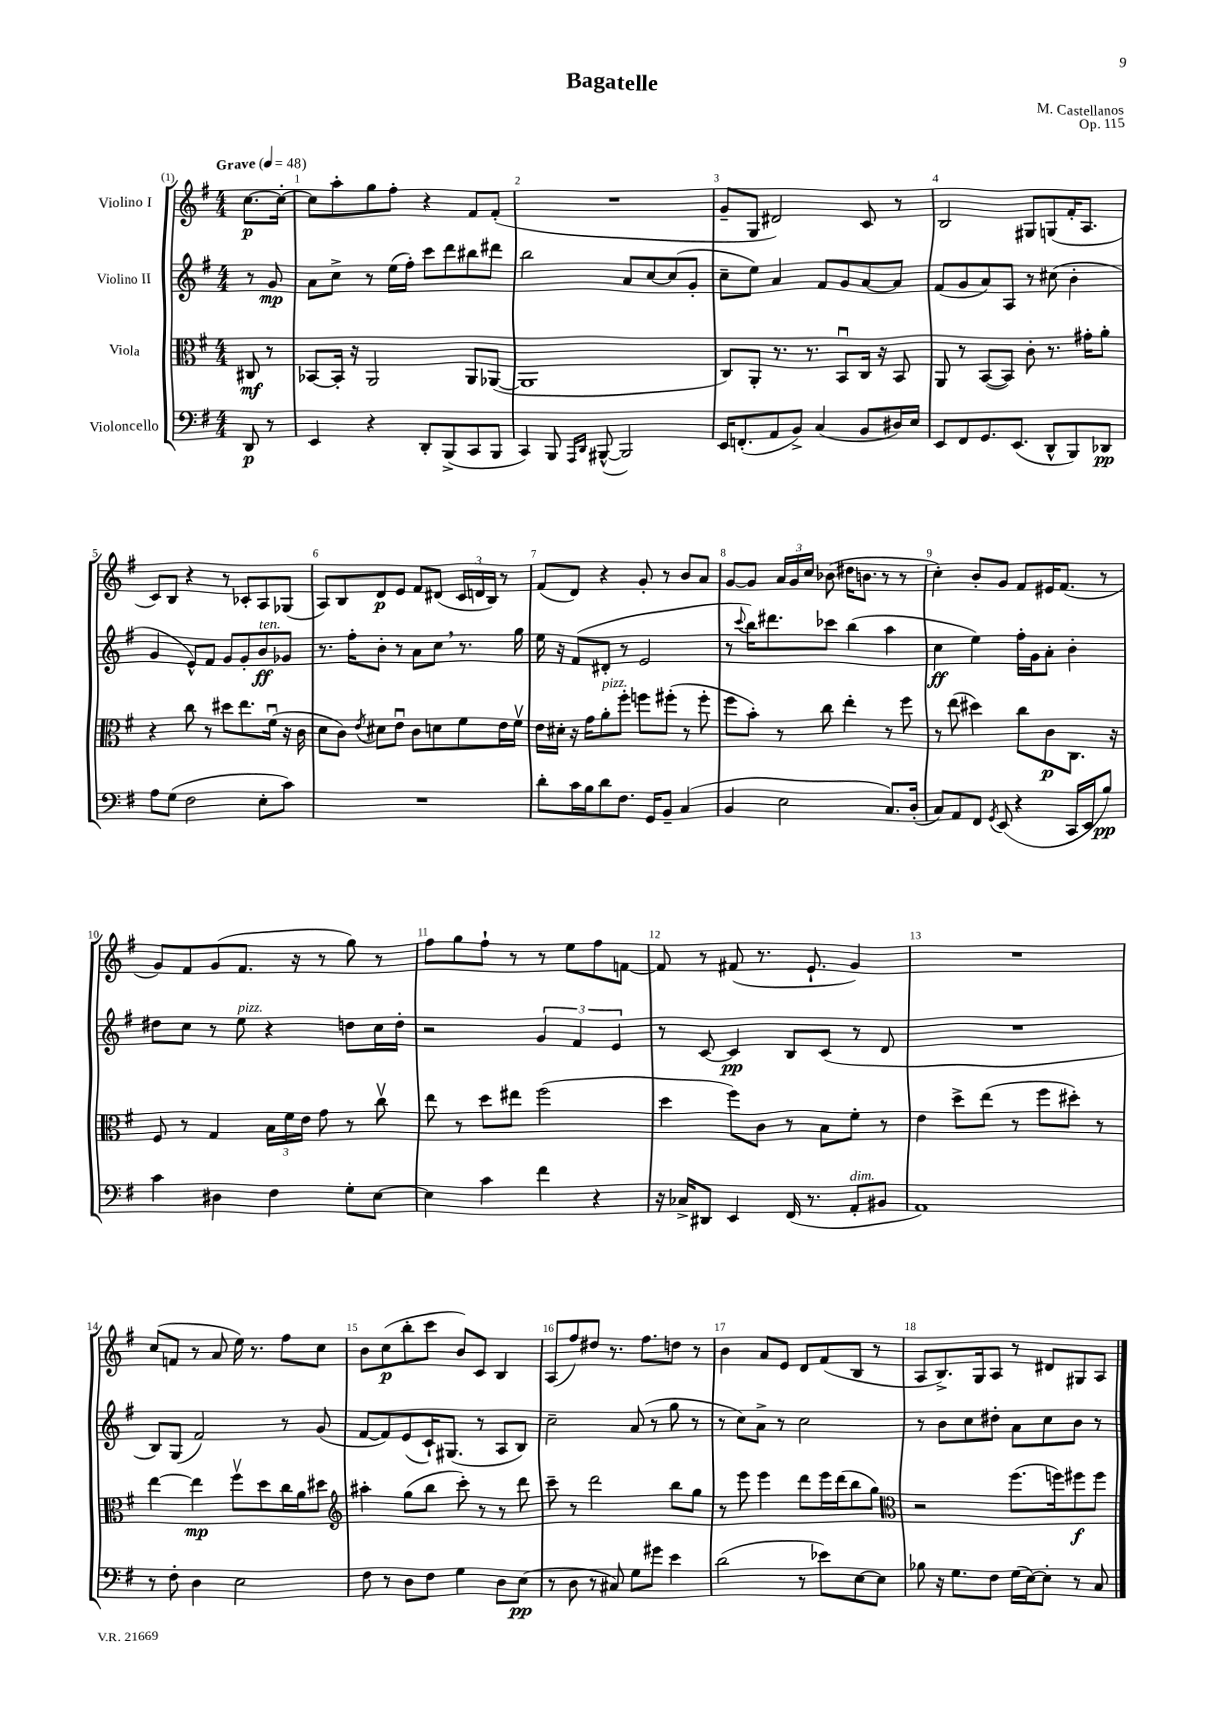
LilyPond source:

\header { title = "Bagatelle" composer = "M. Castellanos" opus = "Op. 115" }
<<
\new StaffGroup <<
\new Staff = "s0" \with { instrumentName = "Violino I" } {
    \clef treble \key g \major \numericTimeSignature \time 4/4 \partial 4 \tempo "Grave" 4 = 48
    \autoBeamOff c''8.[~\p c''16]~-. |
    c''8[ a''8-. g''8 fis''8]-. r4 fis'8[ fis'8]-.( |
    R1 |
    g'8[-- g8] dis'2) c'8 r8 |
    b2 gis8[ g8( fis'16-. a8.] |
    c'8[) b8] r4 r8 ces'8[-. a8 ges8]( |
    a8[) b8 d'8\p e'8] fis'8[ dis'8]( \tuplet 3/2 { c'16[ d'16 b16]) } r8 |
    fis'8[( d'8]) r4 g'8-. r8 b'8[ a'8] |
    g'8[~ g'8] \tuplet 3/2 { a'16[ g'16 c''16] } bes'8( dis''16[ b'8.] r8 r8 |
    c''4-.) b'8[-. g'8] fis'8[ eis'16 fis'8.]( r8 |
    g'8[) fis'8 g'8( fis'8.] r16 r8 g''8) r8 |
    fis''8[ g''8 fis''8]-! r8 r8 e''8[ fis''8 f'8]~ |
    f'8 r8 fis'8( r8. e'8.-! g'4) |
    R1 |
    c''8[( f'8] r8 a'8 e''16) r8. fis''8[ c''8] |
    b'8[ c''8\p( b''8-. c'''8] b'8[) c'8] b4 |
    a8[( fis''8) dis''8] r8. fis''8.[ d''8] r8 |
    b'4 a'8[ e'8] d'8[ fis'8( b8] r8 |
    a8[ b8.->) g16 a8] r8 dis'8[ gis8 a8] \bar "|." |
}
\new Staff = "s1" \with { instrumentName = "Violino II" } {
    \clef treble \key g \major \numericTimeSignature \time 4/4 \partial 4
    \autoBeamOff r8 g'8\mp |
    a'8[ c''8]-> r8 e''16[( fis''16]-.) c'''8[ d'''8 bis''8 dis'''8] |
    b''2 a'8[ c''8~ c''8( g'8]-. |
    c''8[-- e''8]) a'4 fis'8[ g'8 a'8~ a'8] |
    fis'8[( g'8 a'8) a8] r8 cis''8( b'4-. |
    g'4 e'8[-^) fis'8] g'8[ g'8-. b'8\ff^\markup { \italic "ten." } ges'8] |
    r8. fis''16[-. b'8]-. r8 a'8[ c''8] \breathe r8. g''16 |
    e''16 r16 fis'8[( dis'8]-. r8 e'2 |
    r8 \appoggiatura { c'''8 } b''16[) dis'''8. ces'''8] b''4( a''4 |
    c''4\ff e''4) fis''16[-. g'16 a'8]-. b'4-. |
    dis''8[ c''8] r8 e''8^\markup { \italic "pizz." } r4 d''8[ c''16 d''16]-. |
    r2 \tuplet 3/2 { g'4 fis'4 e'4 } |
    r8 c'8~ c'4\pp b8[ c'8]( r8 d'8 |
    R1 |
    b8[) g8]( fis'2) r8 g'8( |
    fis'8[~ fis'8) e'8( c'16-!) gis8.]( r8 a8[ b8]) |
    c''2-- a'8( r8 g''8 r8 |
    r8 c''8[) a'8]-> r8 c''2 |
    r8 b'8[ c''8 dis''8]-. a'8[ c''8 b'8] r8 \bar "|." |
}
\new Staff = "s2" \with { instrumentName = "Viola" } {
    \clef alto \key g \major \numericTimeSignature \time 4/4 \partial 4
    \autoBeamOff cis8\mf r8 |
    bes,8[~ bes,16]-. r16 a,2 a,8[ aes,8]~( |
    aes,1 |
    c8[) a,8]-. r8. r8. b,8[\downbow c16] r16 b,8 |
    a,8 r8 b,8[~( b,8]) c'8-. r8. gis'16[-. a'8]-. |
    r4 c''8 r8 dis''8[ e''8. fis'16]\downbow( r16 c'16 |
    d'8[ c'8]) \acciaccatura { e'8 } dis'8[ e'8]\downbow c'8[ d'8 fis'8 e'16 fis'16]\upbow |
    e'16[ dis'16]-. r16 g'16[ a'8-.^\markup { \italic "pizz." } fis''8]-. f''8[ fis''8]-.( r8 fis''8-. |
    fis''8[ b'8]-.) r8 c''8 e''4-. r8 fis''8 |
    r8 e''8( dis''4) c''8[ c'8\p c8.] r16 |
    fis8 r8 g4 \tuplet 3/2 { b16[ fis'16 e'16] } g'8 r8 c''8\upbow |
    e''8 r8 d''8[ eis''8] fis''2( |
    d''4 fis''8[) c'8] r8 b8[ fis'8]-. r8 |
    e'4 d''8[-> e''8]( r8 fis''8[ dis''8]-.) r8 |
    e''4~ e''4\mp fis''8[\upbow d''8 c''16 a'16 dis''8] |
    \clef treble ais''4-. g''8[( b''8] c'''8-.) r8 r8 d'''8 |
    c'''8-- r8 d'''2 b''8[ g''8] |
    r8 e'''8 e'''4 d'''8[ e'''16 d'''16( b''8 g''8]) |
    \clef alto r2 fis''8.[( f''16) fis''8\f fis''8] \bar "|." |
}
\new Staff = "s3" \with { instrumentName = "Violoncello" } {
    \clef bass \key g \major \numericTimeSignature \time 4/4 \partial 4
    \autoBeamOff d,8\p r8 |
    e,4 r4 d,8[-. b,,8->( c,8 b,,8] |
    c,4) b,,8 \grace { a,,16[ d,16] } bis,,8~-^( bis,,2) |
    e,16[ f,8.-.( a,8 b,8]->) c4( b,8[ dis16) e16] |
    e,8[ fis,8 g,8. e,8.]( d,8[-^ b,,8) des,8]\pp |
    a8[ g8]( fis2 e8[-. c'8]) |
    R1 |
    d'8[-. c'16 b16 d'8 fis8.] g,16[ b,8]-- c4( |
    b,4 e2 c8.[) d16]-.( |
    c8[) a,8 fis,8] \acciaccatura { g,8 } e,8( r4 c,16[ e,16 b8]\pp) |
    c'4 dis4 fis4 g8[-. e8]~ |
    e4 c'4 fis'4 r4 |
    r16 ces16[-> dis,8] e,4 fis,16( r8. a,8[-.^\markup { \italic "dim." } bis,8] |
    a,1) |
    r8 fis8-. d4 e2 |
    fis8 r8 d8[ fis8] g4 d8[ e8]\pp( |
    r8 d8 r8 cis8) g8[ gis'8] e'4 |
    d'2( r8 ees'8[) e8~ e8] |
    bes8 r16 g8.[ fis8] g16[( e16~) e8]-. r8 c8 \bar "|." |
}
>>
>>
\layout { \context { \Score \override BarNumber.break-visibility = ##(#f #t #t) barNumberVisibility = #all-bar-numbers-visible } }
